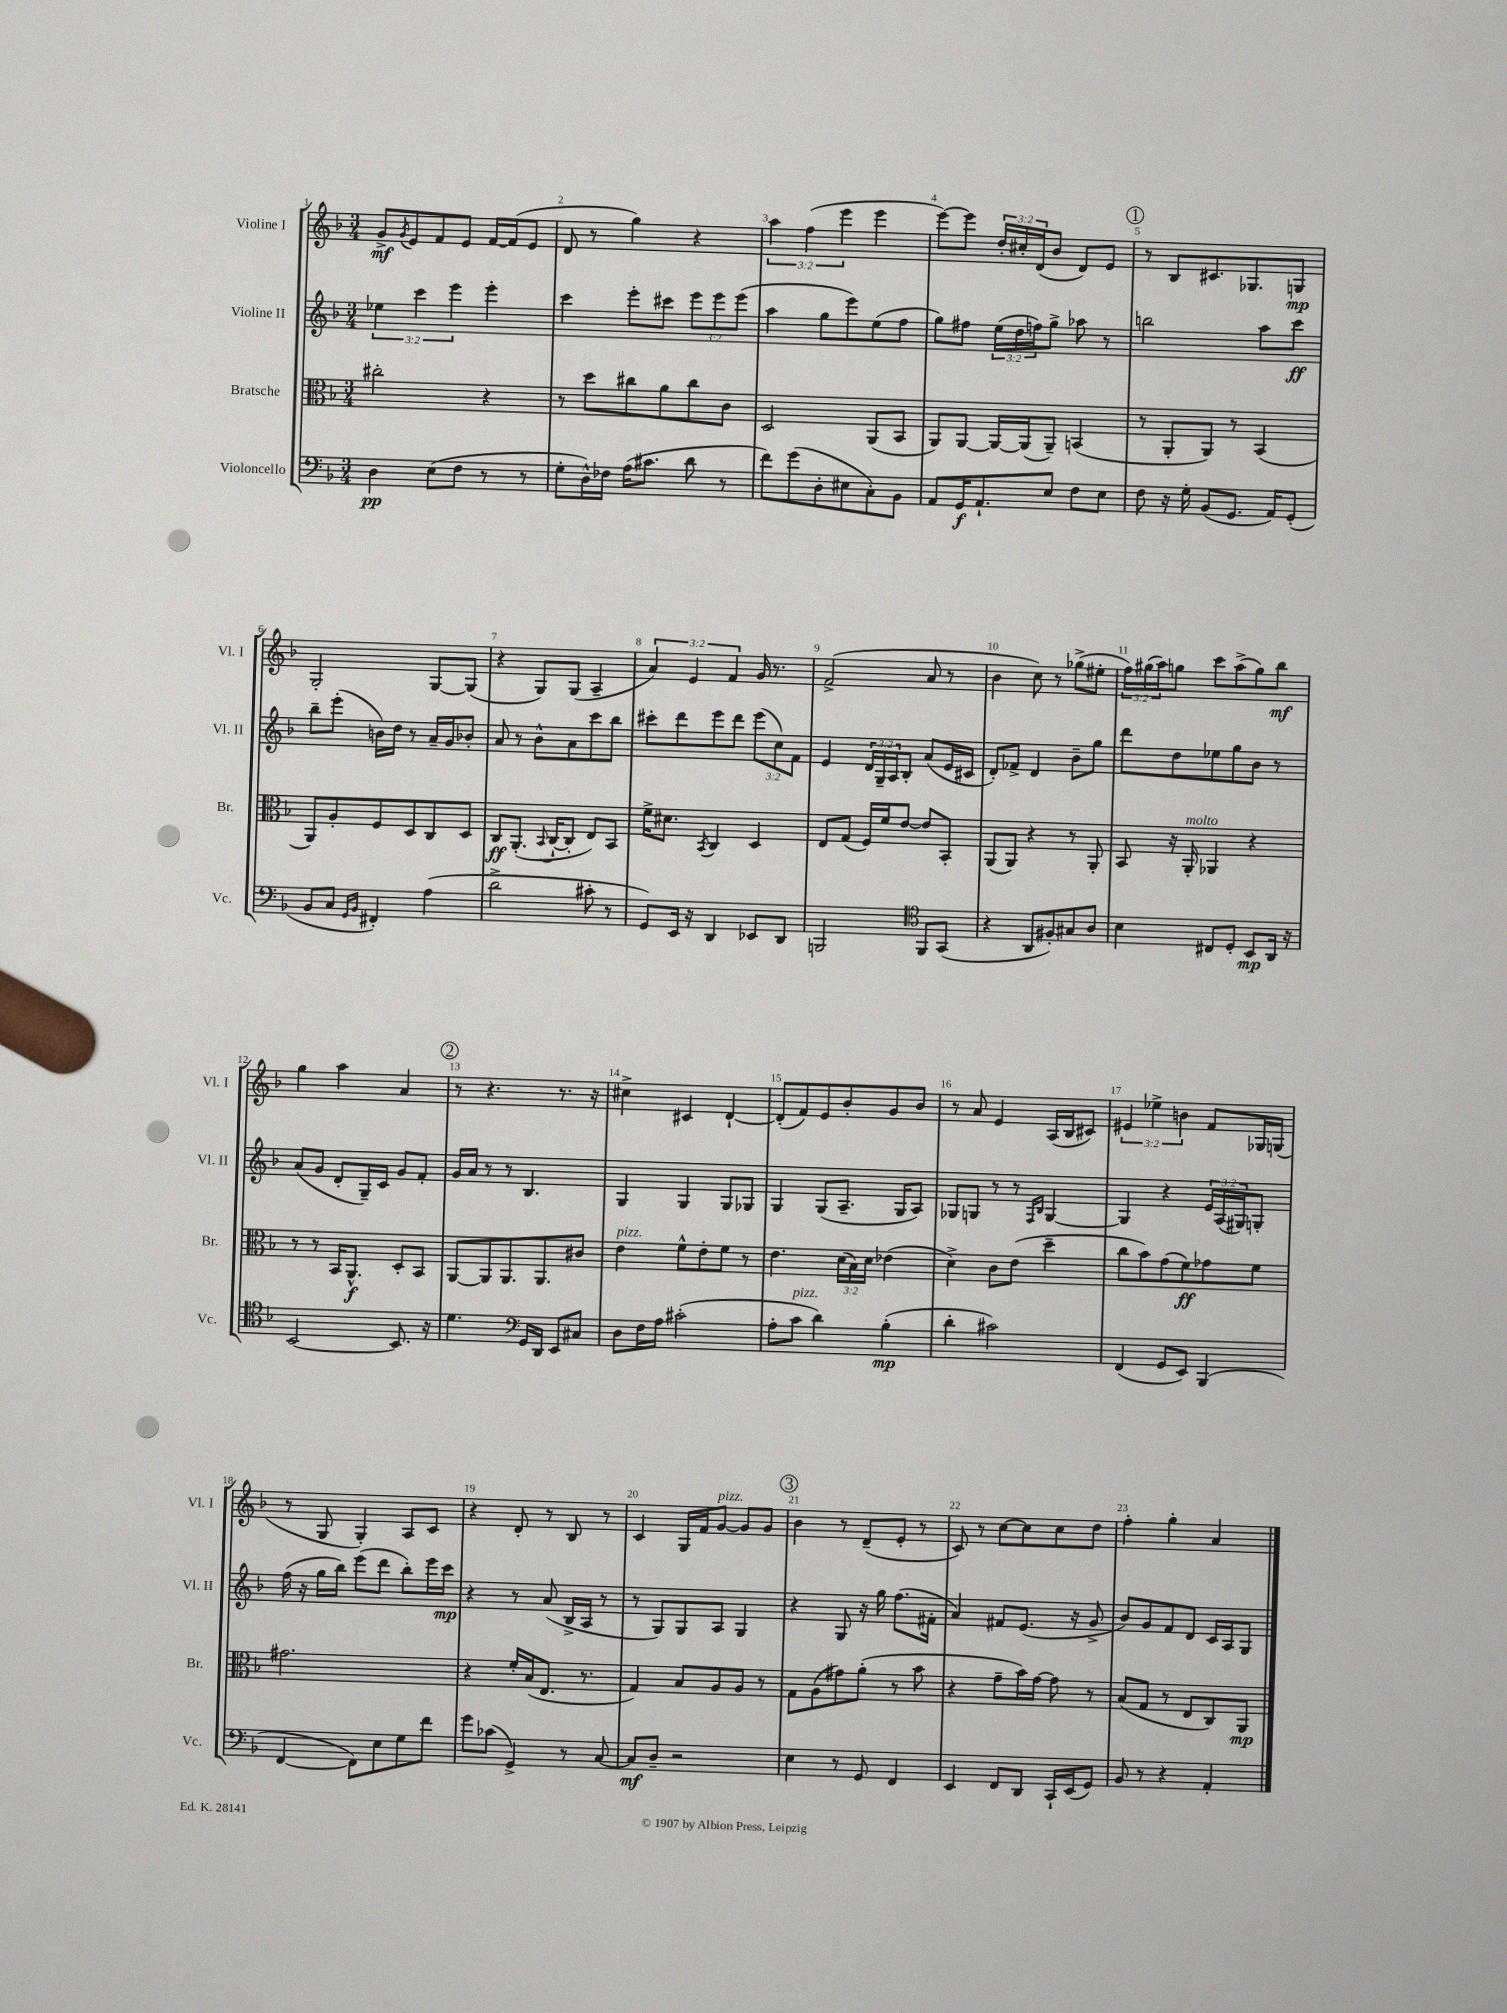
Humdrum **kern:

**kern	**kern	**kern	**kern
*staff4	*staff3	*staff2	*staff1
*clefF4	*clefC3	*clefG2	*clefG2
*k[b-]	*k[b-]	*k[b-]	*k[b-]
*M3/4	*M3/4	*M3/4	*M3/4
4D	2cc#'	6ee-	8g^
.	.	.	8qg
.	.	.	8e
.	.	6ccc	.
(8E	.	.	8f
.	.	6eee	.
8F	.	.	8e
8r	4r	4eee'	[16f
.	.	.	(16f]
8r	.	.	8e
=	=	=	=
8G'	8r	4ccc	8d
16D^^)	8dd	.	8r
16F-	.	.	.
(16A	8cc#	8eee'	4gg)
8.c#	.	.	.
.	8a	8ccc#	.
8d	8cc#	12eee	4r
.	.	12eee	.
8r	8c	.	.
.	.	(12eee	.
=	=	=	=
8f)	2D	4aa	6aa
(8g	.	.	.
.	.	.	(6ff
8D'	.	8gg	.
.	.	.	6eee
8E#	.	8eee)	.
8C')	(8AA	(8ee	4eee
8BB-	8BB-	8ff	.
=	=	=	=
8AA	8AA)	8gg)	[8eee)
16GG	[8AA	8ff#	8eee]
8.AA`	.	.	.
.	16AA_	(24ee	24dd'
.	.	24dd	24cc#'
.	(16AA]	.	.
.	.	24ff)	(24d
8E	8AA~)	8gg^	8b-
8F	(4BB	8aa-	8d)
8E	.	8r	8e
=	=	=	=
8F	8r	2bb	8r
16r	8AA'	.	8B-
16G'	.	.	.
(8BB-	8AA)	.	8.c#
8.GG	8r	.	.
.	.	.	8.G-
.	(4BB-	8aa	.
16AA)	.	.	.
(8GG'	.	8ccc	8G
=	=	=	=
8BB-	8AA)	8bb-~	2G'
8C	8A'	(8eee'	.
16qqGG	.	.	.
16qqBB-	.	.	.
4FF#')	8F	16b)	.
.	.	16dd	.
.	8D	8r	.
(4A	8C	16a~	[8G
.	.	16g	.
.	8D	8b-'	(8G]
=	=	=	=
2d^	8C	8a	4r
.	(8.AA'	8r	.
.	.	8b-^^	8G)
.	8qqBB-	.	.
.	[16C`	.	.
.	8C']	8a	(8G
8c#'	8E)	8ccc	4A~
8r	8BB-	8bb-	.
=	=	=	=
8GG)	16f^	8ccc#'	6a)
.	8.d#	.	.
16EE	.	8ddd	.
.	.	.	6e
16r	.	.	.
.	8qBB-	.	.
4DD	4C	8eee	.
.	.	.	6f
.	.	8ddd	.
8EE-	4D	(12eee	16g
.	.	.	8.r
.	.	12cc)	.
8DD	.	.	.
.	.	12f	.
=	=	=	=
2BBB	8E	4e	(2f^
.	(8G	.	.
.	16F)	24d	.
.	.	24G~	.
.	16f	.	.
.	.	24A	.
.	[8e	8B-'	.
*clefC4	*	*	*
8FF	8e]	(8a	8a
(8GG	8BB-'	16e	8r
.	.	16c#	.
=	=	=	=
4r	(8AA	8d')	4b-
.	8AA)	8f-^	.
8AA	4r	4d	8cc)
8F#')	.	.	8r
8G#	8r	8b-~	(8gg-^
8A	8AA'	8gg	8ee#'
=	=	=	=
4B-	8BB-	8ddd	24ff)
.	.	.	(24gg#
.	.	.	24aa)
.	16r	8dd	8gg
.	16AA'	.	.
8C#	4AA-	8ee-	8ccc
8D'	.	8gg	(8aa^
8BB-	4r	8b-	8gg)
16AA	.	8r	8bb-
16r	.	.	.
=	=	=	=
[2BB-	8r	(8a	4gg
.	8r	8g	.
.	16BB-	8d'	4aa
.	8.AA^^	.	.
.	.	16G~)	.
.	.	16c	.
8.BB-]	8D'	8g	4a
.	8BB-	8f'	.
16r	.	.	.
=	=	=	=
4.d	[8AA	16g	8r
.	.	16a	.
.	8AA]	8r	4.r
.	8.AA	8r	.
*clefF4	*	*	*
16GG	.	4.B-	.
16DD	8.AA	.	.
8EE	.	.	8.r
8C#	8c#	.	.
.	.	.	16r
=	=	=	=
8D	4e	4G	4cc#^
16F	.	.	.
16A	.	.	.
(2c#'	8f^^	4G	4c#
.	8e'	.	.
.	8f	8G	[4d`
.	8r	8G-	.
=	=	=	=
8A'	4.e	4G	(8d']
8c	.	.	8f)
4d)	.	(8G	8e
.	(24d	8.A~	8b-'
.	24B-)	.	.
.	24d	.	.
(4B-'	(4e-	.	8g
.	.	16G	.
.	.	8A)	8b-
=	=	=	=
4d'	4d^)	8G-	8r
.	.	8G	8a
2c#)	8c	8r	4e
.	(8e	8r	.
.	.	16qqF	.
.	.	16qqB-	.
.	4dd~	[4G	(16A
.	.	.	16B-
.	.	.	8c#)
=	=	=	=
(4FF	8cc	4G]	6e#
.	8b-)	.	.
.	.	.	6ee-^
8GG	(8g	4r	.
.	.	.	6b
8EE)	8f)	.	.
(4BBB-	8g-	24e	8f
.	.	(24A	.
.	.	24G#)	.
.	8f	8G'	16G-
.	.	.	(16G
=	=	=	=
[4FF	2.g#	(16ff	8r
.	.	16r	.
.	.	16gg	8G
.	.	16bb-)	.
8FF])	.	(8eee	4G')
8E	.	8ddd	.
8G	.	8bb-')	8A
8f	.	16eee	8c
.	.	16ccc	.
=	=	=	=
8g	4r	4r	4r
(8c-	.	.	.
4GG^)	16f'	8r	8d'
.	(16B-	.	.
.	8.E	(8a	8r
8r	.	16B-^	8B-
.	8.r	16A	.
[8C	.	8r	8r
=	=	=	=
8C]	4G)	8r	4c
8D~	.	8G)	.
2r	8B-	8G	16G
.	.	.	16f
.	8A	8A	[8g
.	8A	4G	8g]
.	8r	.	8g
=	=	=	=
4E	8G	4r	4b-
.	(8A	.	.
8r	8g#)	8G	8r
8GG	(8a'	16r	(8d~
.	.	16gg	.
4FF	8r	(8.ff	8e'
.	8b-	.	8r
.	.	16f#'	.
=	=	=	=
4EE	4r	4a)	8c)
.	.	.	8r
8FF	8g~	8f#	[8cc
8DD	16b-)	(8.e	8cc]
.	[16g	.	.
16CC`	8g]	.	8cc
(16EE	.	16r	.
8GG)	8r	8g^	8dd
=	=	=	=
8BB-	(8B-	8b-)	4ff'
8r	8G	8g	.
4r	8r	8f	4gg'
.	8E	8d	.
4AA'	8C)	16c	4a
.	.	16A	.
.	8AA	8G	.
==	==	==	==
*-	*-	*-	*-
